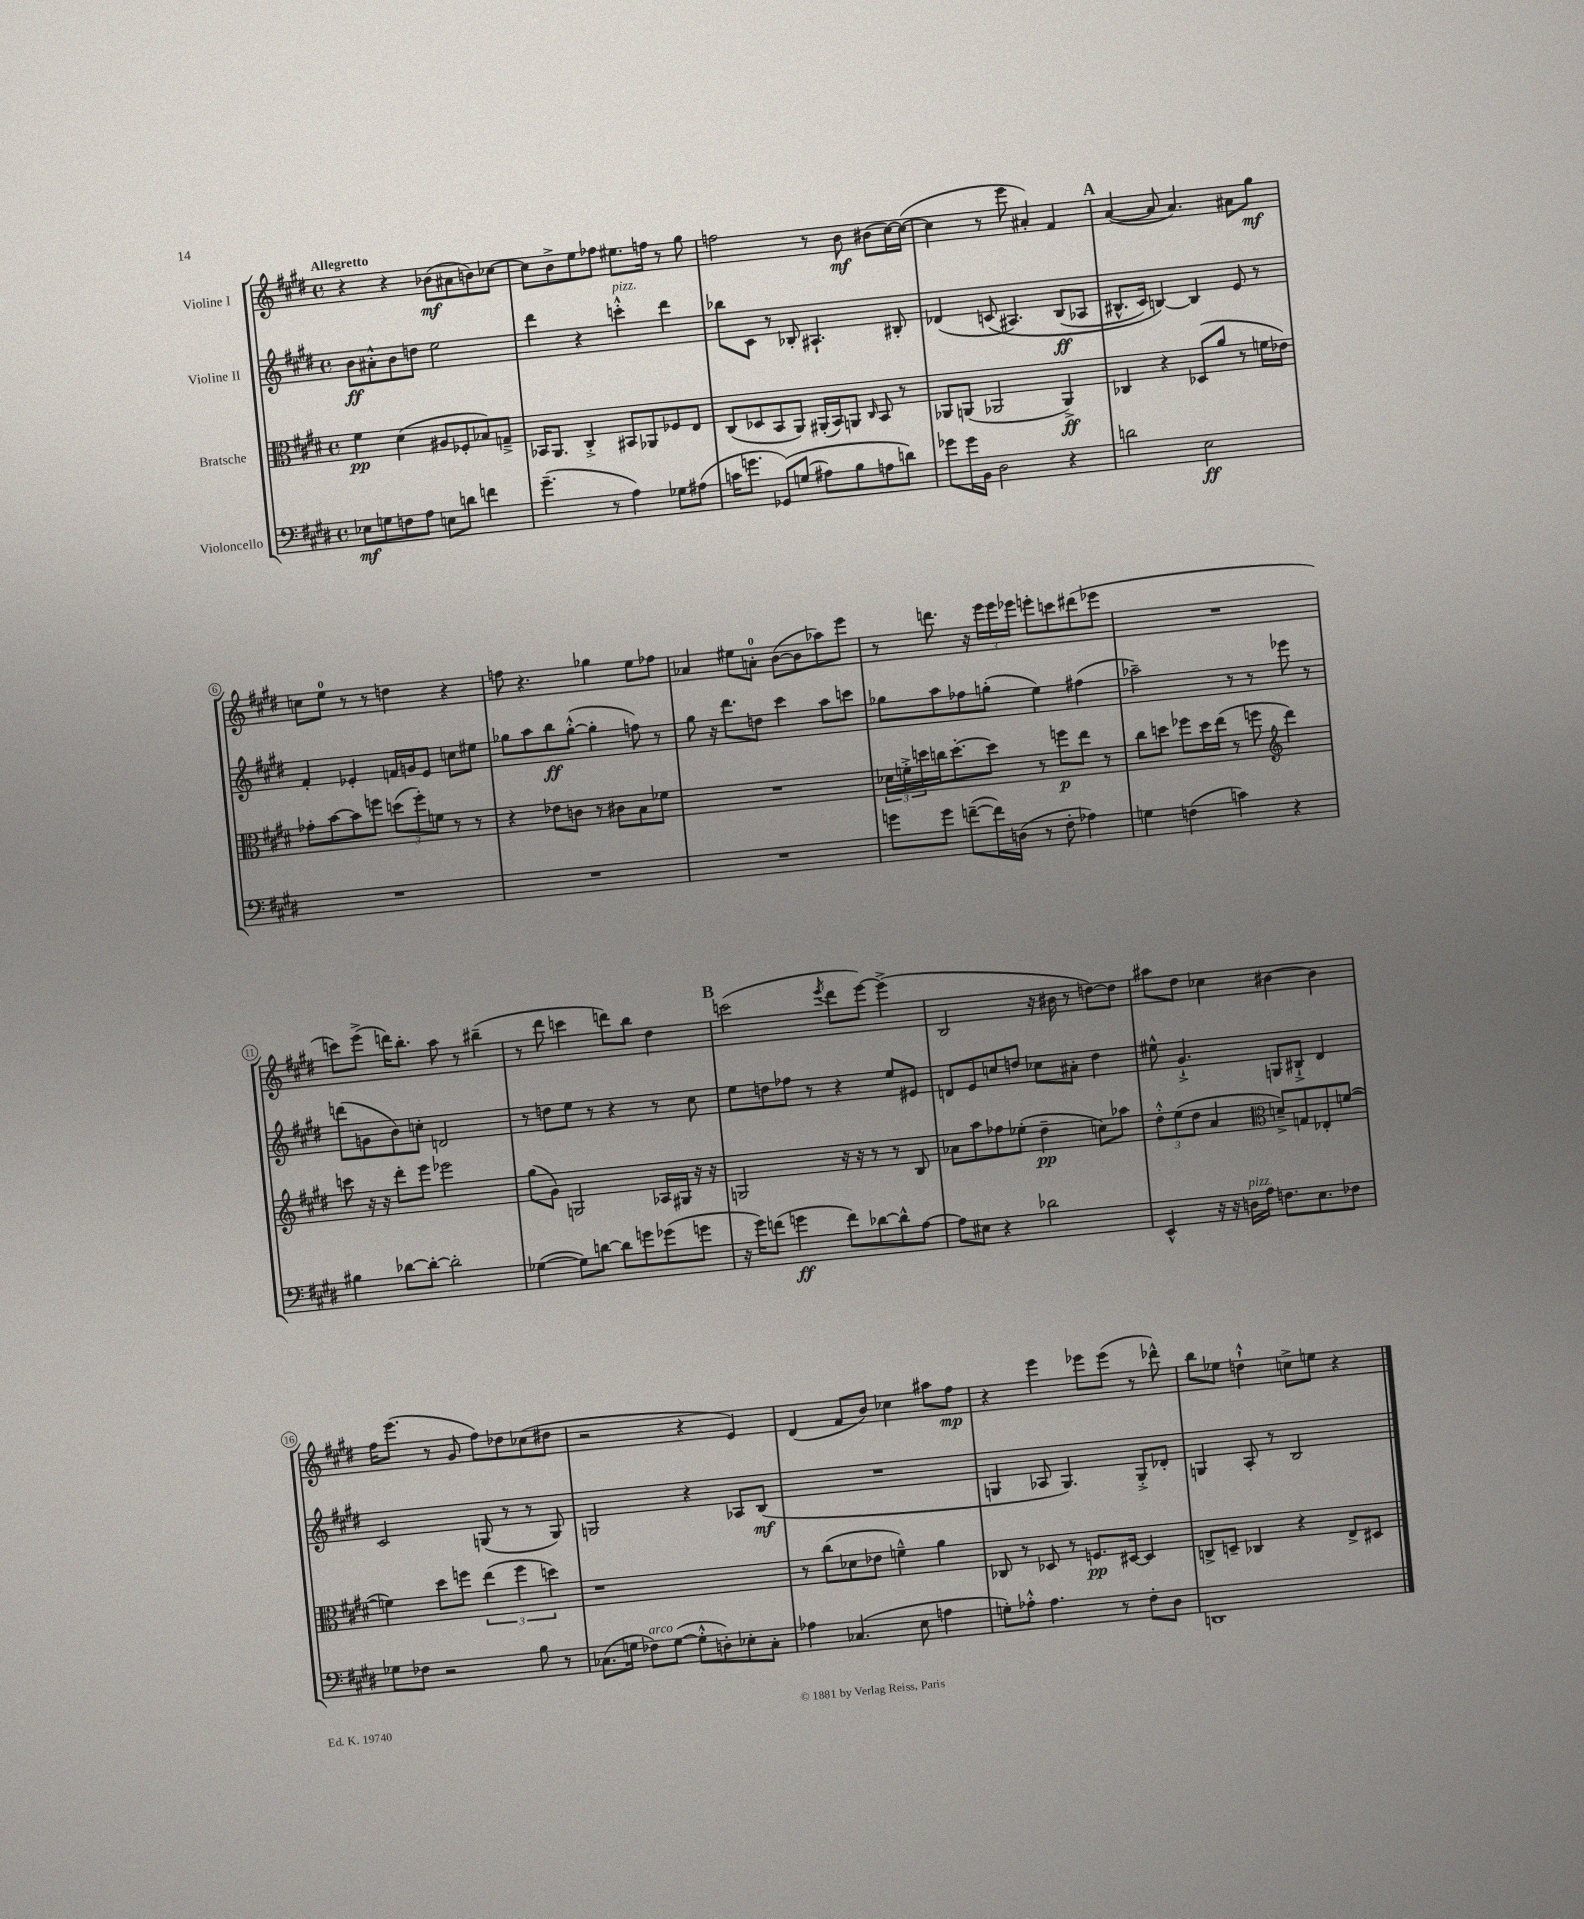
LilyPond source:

<<
\new StaffGroup <<
\new Staff = "s0" \with { instrumentName = "Violine I" } {
    \clef treble \key e \major \defaultTimeSignature \time 4/4 \tempo "Allegretto"
    r4 r4 bes'8\mf( ais'8 b'8) ces''8~ |
    ces''8 b'8-> e''8 fes''8 eis''8. f''16 r8 gis''8 |
    f''2 r8 b'8\mf bis'8( cis''16~) cis''16~( |
    cis''4 r8 e'''8 ais'4-.) fis'4 |
    \mark \markup { \bold "A" } a'4~( a'8 a'4.) ais'8 gis''8\mf |
    c''8 e''8-0 r8 r8 d''4 r4 |
    f''8 r4. ges''4 e''8 fes''8 |
    aes'4 eis''8 a'8-0-. b'8~( b'8 aes''8) e'''8 |
    r8 d'''8. r16 \tuplet 3/2 { e'''16 e'''16 ees'''16 } e'''8-. c'''8 dis'''8( ees'''8 |
    R1 |
    c'''8) e'''8->( d'''16) b''8.-. a''8 r8 bis''4--( |
    r8 dis'''8 c'''4 d'''8) b''8 dis''4 |
    \mark \markup { \bold "B" } c'''2( \acciaccatura { e'''8 } dis'''8 e'''8~) e'''4->( |
    b2 r16 bis'16 r8 d''8~) d''8 |
    ais''8 dis''8 ces''4 bis'4~ bis'4 |
    fis''16 e'''8.( r8 gis'8 fis''8) des''8 ces''8( dis''8 |
    r2 r4 e'4) |
    dis'4( fis'8 b'8) ces''4 ais''8 fis''8\mp |
    r4 e'''4 ees'''8 ees'''8( r8 des'''8-^) |
    b''8 ees''8 d''4-!-^ c''8-> e''8 r4 \bar "|." |
}
\new Staff = "s1" \with { instrumentName = "Violine II" } {
    \clef treble \key e \major \defaultTimeSignature \time 4/4
    b'8\ff ais'8-.-^ b'8 d''8 e''2 |
    dis'''4 r4 c'''4-.-^^\markup { \italic "pizz." } dis'''4 |
    bes''8 cis'8 r8 bes8-. ais4.-! bis8-. |
    des'4( c'8\( ais4.) b8\ff( aes8 |
    \mark \markup { \bold "A" } bis8.-^ cis'16) b4~\) b4 e'8 r8 |
    fis'4-. ees'4-. f'16 g'16 ees'8 c''8 eis''8 |
    ges''8 a''8 b''8\ff ges''8~-.-^( ges''4-. f''8) r8 |
    gis''8 r16 dis'''8. d''8 cis'''4 a''8 c'''8 |
    ges''8 a''8 fes''8 g''8-.( e''4) fis''4( |
    aes''2--) r8 r8 ees'''8 r8 |
    d'''8( g'8 b'8) c''8-. d'2 |
    r8 d''8 e''8 r8 r4 r8 cis''8 |
    \mark \markup { \bold "B" } e''8 d''8 fes''8 r8 r4 e''8 eis'8 |
    d'8 e'8 c''8 d''8 ces''8 ais'8-. d''4 |
    eis''8-^ gis'4.-!-> g8 bis8-!-> dis'4 |
    cis'2 g8( r8 r8 g8) |
    g2 r4 aes8 b8\mf( |
    R1 |
    g4 aes8 g4.) g8-.-> des'8-. |
    g4 a8-. r8 b2 \bar "|." |
}
\new Staff = "s2" \with { instrumentName = "Bratsche" } {
    \clef alto \key e \major \defaultTimeSignature \time 4/4
    fis'4\pp dis'4( ais8 fes8-. bes8) g8---> |
    bes,16 a,8. cis4-.-> bis,8 aes,8 fes8 e8 |
    cis8( des8 b,8 a,8) ais,16-.( b,16) a,8 \grace { cis16 } b,8 r8 |
    aes,8 a,8( aes,2 aes,4->\ff) |
    \mark \markup { \bold "A" } ces4 r4 des8( a'8 r8 f'16 ees'16) |
    ges'8-. b'8~ b'8 f''8 \tuplet 3/2 { d''8( f''8-.) f'8 } r8 r8 |
    r4 ees'8 c'8 r8 cis'8 b8 fes'8 |
    R1 |
    \tuplet 3/2 { des'16 f'16-.-> d''16 } c''16 d''8.~-. d''8 r8 f''8\p e''8 r8 |
    cis''8 d''8 fes''8 d''16 e''16( r8 f''8 \clef treble dis'''4) |
    c'''8 r16 r16 dis'''8-. e'''8 ees'''2 |
    gis''8( gis'8) g2 aes16 gis16 r16 r16 |
    \mark \markup { \bold "B" } g2 r16 r16 r8 r8 b8 |
    aes'8 a''8 fes''8 ees''8-.( dis''4--\pp c''8) aes''8 |
    \tuplet 3/2 { dis''8-.-^ e''8( dis''8 } a'4 \clef alto d'8--->) g8 ees8-. f'8~( |
    f'4) dis''8 f''8 \tuplet 3/2 { e''4( f''4 d''4) } |
    r1 |
    r8 cis''8( des'8 ees'8 f'4---^) a'4 |
    ces8 r8 des8 r8 f8.\pp dis16~ dis4 |
    c8-> d8-- ces4 r4 e8-> dis8 \bar "|." |
}
\new Staff = "s3" \with { instrumentName = "Violoncello" } {
    \clef bass \key e \major \defaultTimeSignature \time 4/4
    ees8\mf g8 f8 a8 e8 d'8 f'4 |
    gis'4.--( r8 a4) ges8 ais8( |
    c'16 g'8. ges,8)\( g8( ais8) b8 a8 d'8\) |
    ges'8 ges'16 b,16 dis2 r4 |
    \mark \markup { \bold "A" } d'2 e2\ff |
    R1 |
    R1 |
    R1 |
    g'8 g'8 f'8~--( f'16) d16( r8 fis8-. aes4) |
    g4 f4( c'4) r4 |
    bis4 des'8~ des'8~-. des'2-. |
    ges4~( ges8) d'8~ d'8 g'8 ges'8( g'8 |
    \mark \markup { \bold "B" } r16 gis'16) f'8( g'4\ff f'8) des'8~ des'8-^ a8~ |
    a8 eis8 r4 des'2 |
    e,4-^ r16 r16 d16^\markup { \italic "pizz." } a16 f8. e8. fes8 |
    ges8 fes8 r2 b8 r8 |
    ces8.( g16 fes8^\markup { \italic "arco" }) g8~( g8-.-^ d8-.) ees8-. ces8-. |
    aes4 ces4.( e8 a4 |
    g8-.) aes8-.-^ aes4. r8 fis8-. dis8 |
    d,1 \bar "|." |
}
>>
>>
\layout { \context { \Score \override BarNumber.stencil = #(make-stencil-circler 0.1 0.3 ly:text-interface::print) } }
